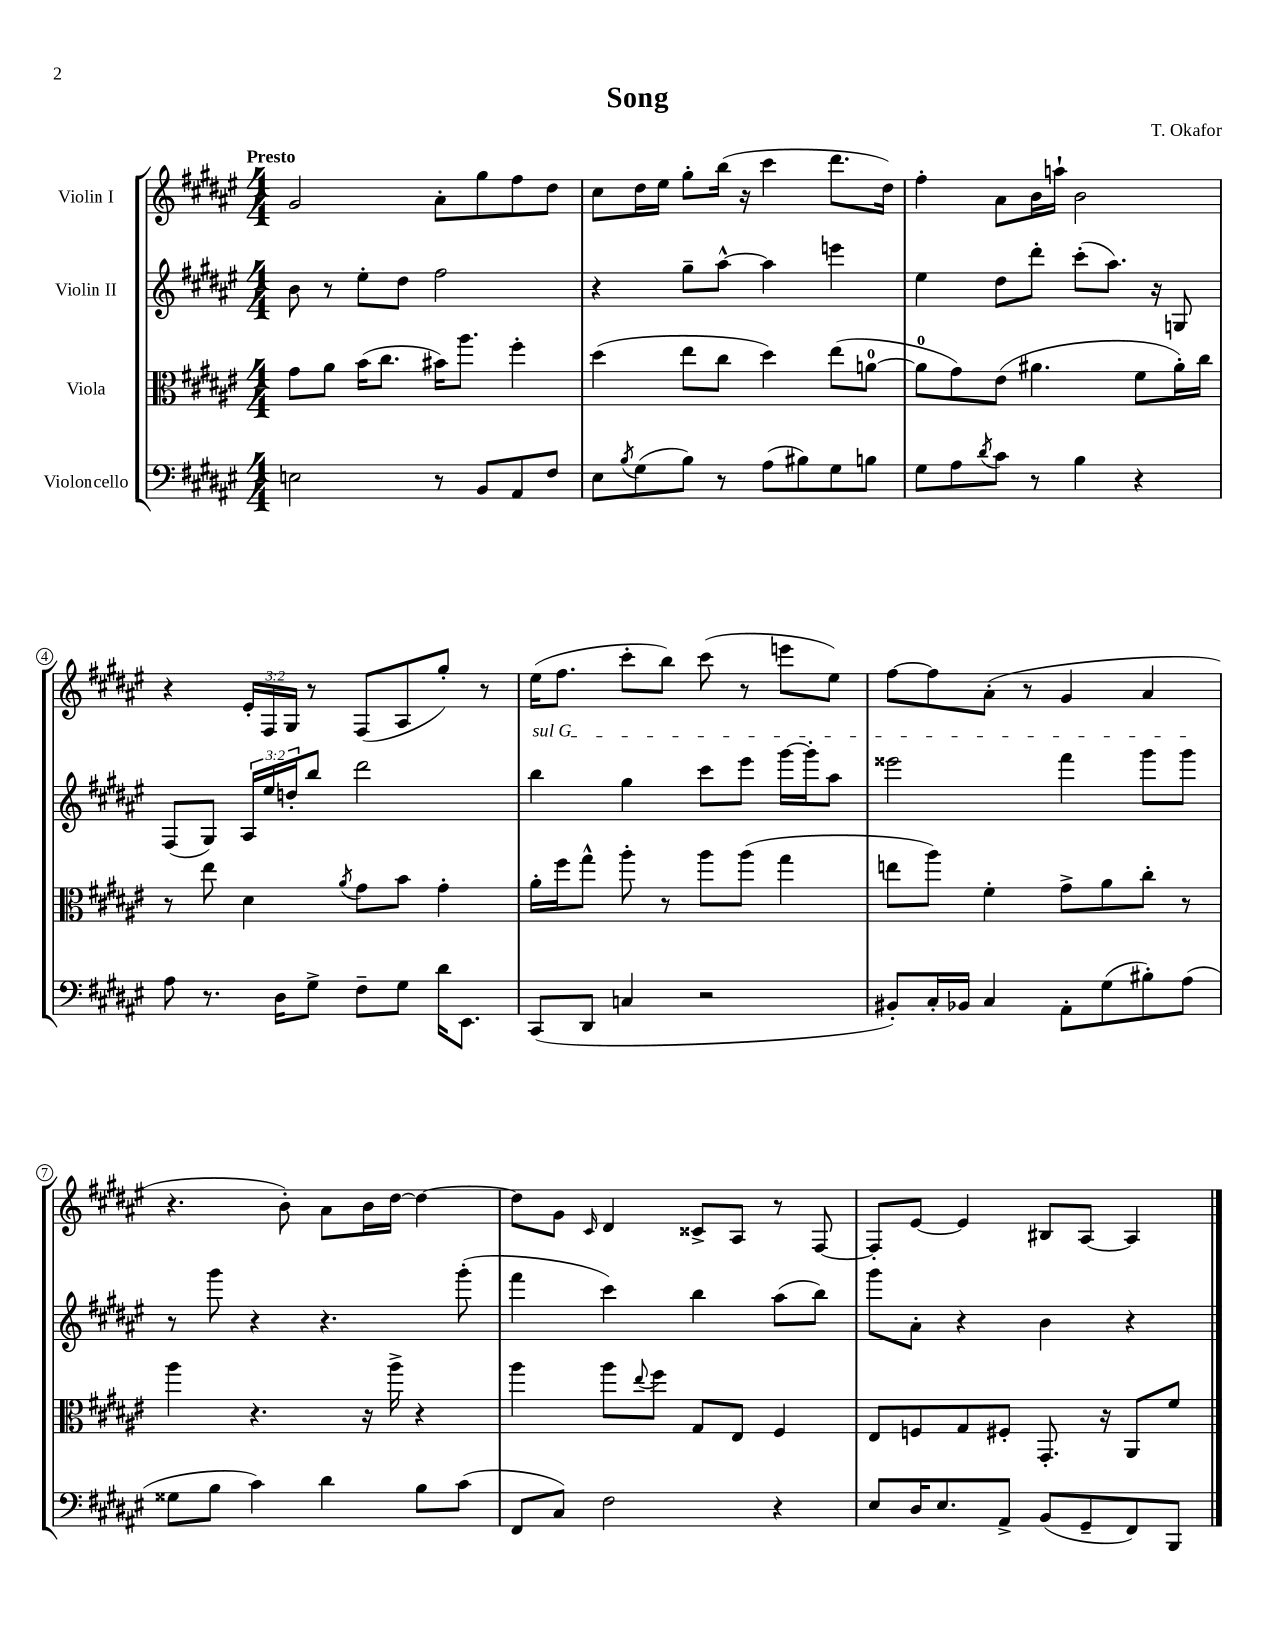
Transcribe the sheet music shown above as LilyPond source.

\header { title = "Song" composer = "T. Okafor" }
<<
\new StaffGroup <<
\new Staff = "s0" \with { instrumentName = "Violin I" } {
    \clef treble \key fis \major \numericTimeSignature \time 4/4 \override Staff.TupletNumber.text = #tuplet-number::calc-fraction-text \tempo "Presto"
    gis'2 ais'8-. gis''8 fis''8 dis''8 |
    cis''8 dis''16 eis''16 gis''8-. b''16( r16 cis'''4 dis'''8. dis''16) |
    fis''4-. ais'8 b'16 a''16-! b'2 |
    r4 \tuplet 3/2 { eis'16-. fis16 gis16 } r8 fis8( ais8 gis''8-.) r8 |
    eis''16( fis''8. cis'''8-. b''8) cis'''8( r8 e'''8 eis''8) |
    fis''8~ fis''8 ais'8-.( r8 gis'4 ais'4 |
    r4. b'8-.) ais'8 b'16 dis''16~ dis''4~ |
    dis''8 gis'8 \grace { cis'16 } dis'4 cisis'8-> ais8 r8 fis8~ |
    fis8-. eis'8~ eis'4 bis8 ais8~ ais4 \bar "|." |
}
\new Staff = "s1" \with { instrumentName = "Violin II" } {
    \clef treble \key fis \major \numericTimeSignature \time 4/4 \override Staff.TupletNumber.text = #tuplet-number::calc-fraction-text
    b'8 r8 eis''8-. dis''8 fis''2 |
    r4 gis''8-- ais''8~-^ ais''4 e'''4 |
    eis''4 dis''8 dis'''8-. cis'''8-.( ais''8.) r16 g8 |
    fis8( gis8) \tuplet 3/2 { ais16 eis''16 d''16-. } b''8 dis'''2 |
    \once \override TextSpanner.bound-details.left.text = \markup { \italic "sul G" } b''4\startTextSpan gis''4 cis'''8 eis'''8 gis'''16~ gis'''16-. ais''8 |
    eisis'''2 fis'''4 gis'''8 gis'''8\stopTextSpan |
    r8 gis'''8 r4 r4. gis'''8-.( |
    fis'''4 cis'''4) b''4 ais''8( b''8) |
    gis'''8 ais'8-. r4 b'4 r4 \bar "|." |
}
\new Staff = "s2" \with { instrumentName = "Viola" } {
    \clef alto \key fis \major \numericTimeSignature \time 4/4
    gis'8 ais'8 b'16( cis''8. bis'16) ais''8. fis''4-. |
    dis''4( eis''8 cis''8 dis''4) eis''8( a'8-0~ |
    a'8-0 gis'8) eis'8( ais'4. fis'8 ais'16-.) cis''16 |
    r8 eis''8 dis'4 \acciaccatura { ais'8 } gis'8 b'8 gis'4-. |
    ais'16-. fis''16 gis''8-^ ais''8-. r8 ais''8 ais''8( gis''4 |
    e''8 ais''8) fis'4-. gis'8-> ais'8 cis''8-. r8 |
    ais''4 r4. r16 ais''16-> r4 |
    ais''4 ais''8 \appoggiatura { eis''8 } fis''8 gis8 eis8 fis4 |
    eis8 f8 gis8 fis8-. gis,8.-. r16 ais,8 fis'8 \bar "|." |
}
\new Staff = "s3" \with { instrumentName = "Violoncello" } {
    \clef bass \key fis \major \numericTimeSignature \time 4/4
    e2 r8 b,8 ais,8 fis8 |
    eis8 \acciaccatura { b8 } gis8( b8) r8 ais8( bis8) gis8 b8 |
    gis8 ais8 \acciaccatura { dis'8 } cis'8 r8 b4 r4 |
    ais8 r8. dis16 gis8-> fis8-- gis8 dis'16 eis,8. |
    cis,8( dis,8 c4 r2 |
    bis,8-.) cis16-. bes,16 cis4 ais,8-. gis8( bis8-.) ais8( |
    gisis8 b8 cis'4) dis'4 b8 cis'8( |
    fis,8 cis8) fis2 r4 |
    eis8 dis16 eis8. ais,8-> b,8( gis,8-- fis,8) b,,8 \bar "|." |
}
>>
>>
\layout { \context { \Score \override BarNumber.stencil = #(make-stencil-circler 0.1 0.3 ly:text-interface::print) } }
